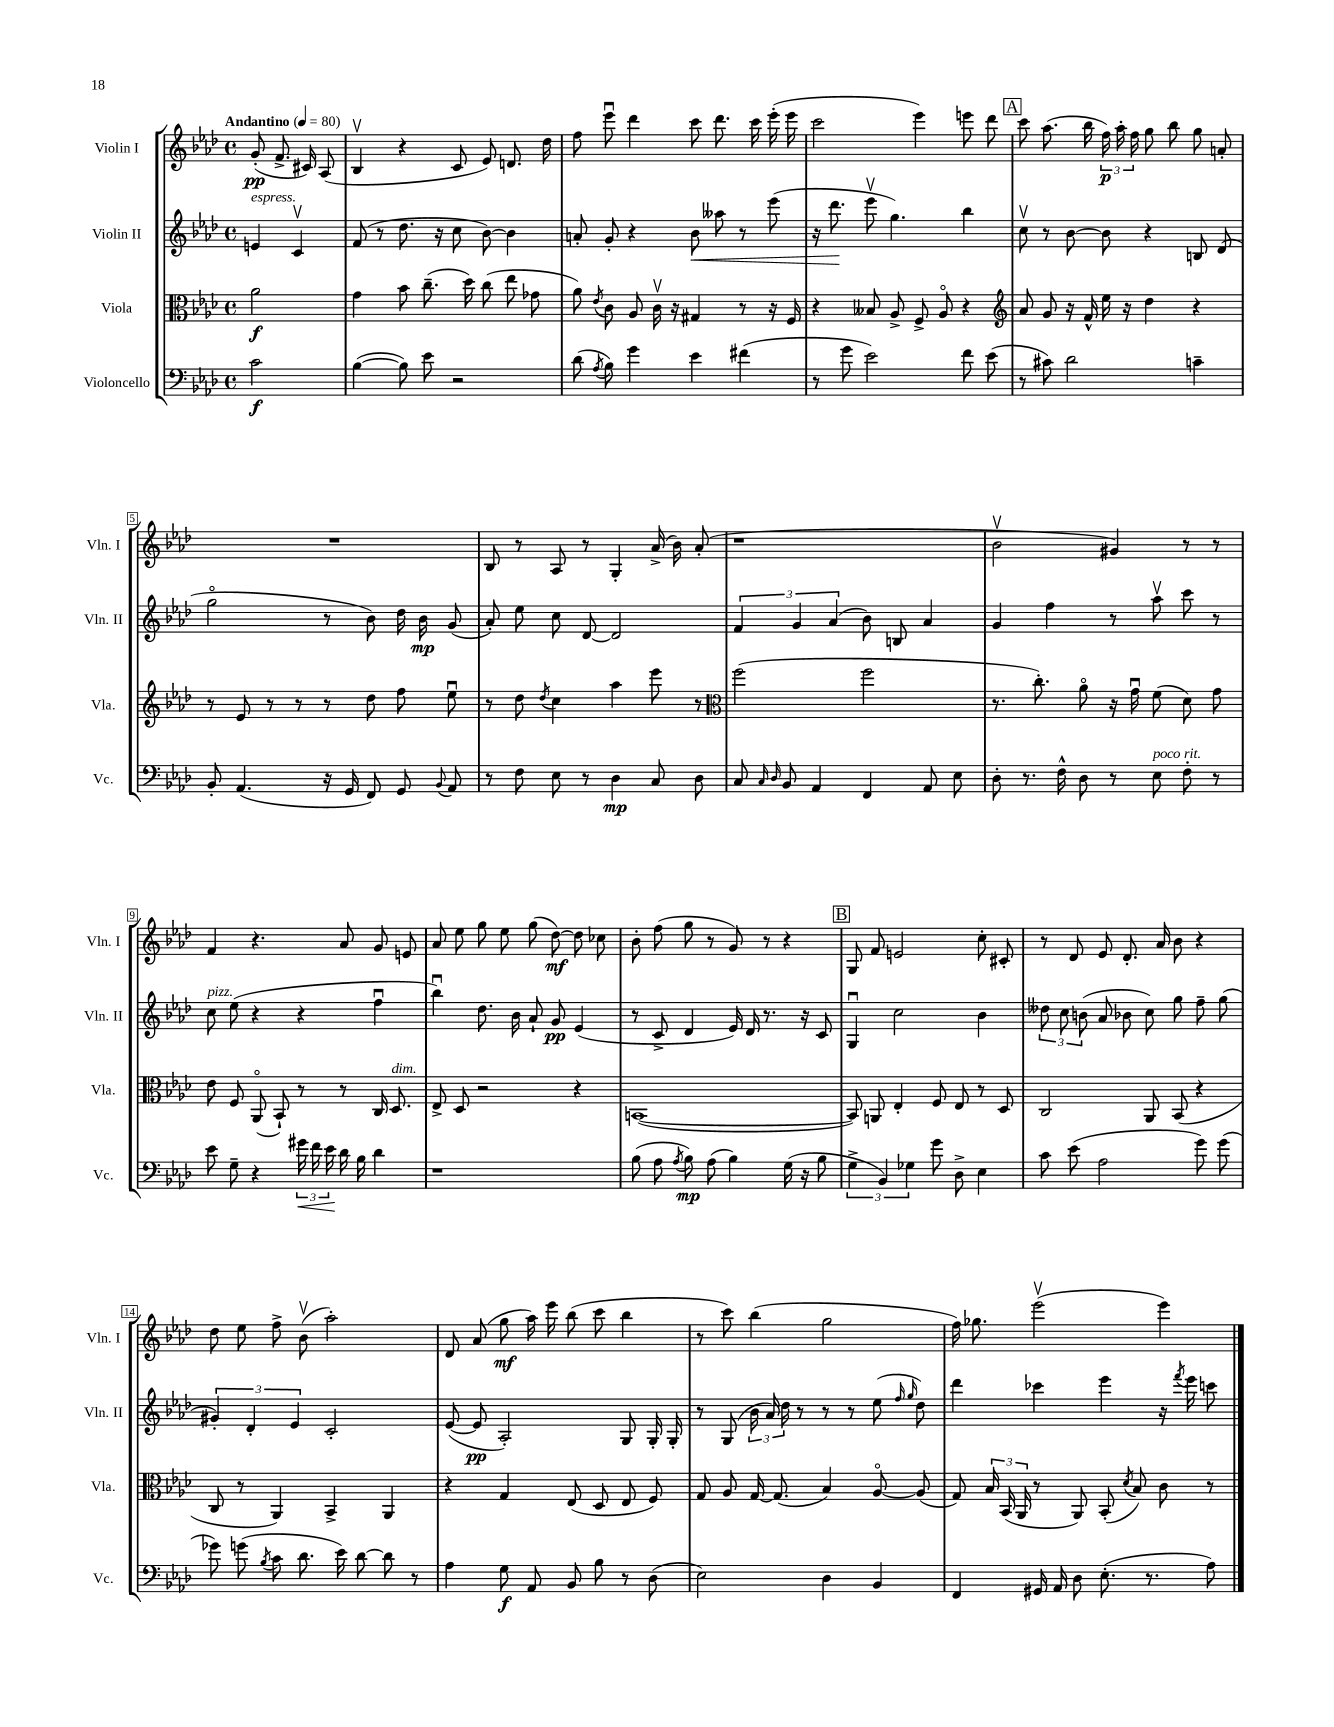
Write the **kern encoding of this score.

**kern	**dynam	**kern	**dynam	**kern	**dynam	**kern	**dynam
*part4	*part4	*part3	*part3	*part2	*part2	*part1	*part1
*staff4	*staff4	*staff3	*staff3	*staff2	*staff2	*staff1	*staff1
*I"Violoncello	*	*I"Viola	*	*I"Violin II	*	*I"Violin I	*
*I'Vc.	*	*I'Vla.	*	*I'Vln. II	*	*I'Vln. I	*
*clefF4	*	*clefC3	*	*clefG2	*	*clefG2	*
*k[b-e-a-d-]	*	*k[b-e-a-d-]	*	*k[b-e-a-d-]	*	*k[b-e-a-d-]	*
*M4/4	*	*M4/4	*	*M4/4	*	*M4/4	*
*met(c)	*	*met(c)	*	*met(c)	*	*met(c)	*
*MM80	*	*MM80	*	*MM80	*	*MM80	*
=	=	=	=	=	=	=	=
!	!	!	!	!	!	!LO:TX:a:B:t=Andantino	!
!	!	!	!	!LO:TX:a:i:t=espress.	!	!	!
2c\	f	2a-\	f	4en/	.	(8g'/	pp
.	.	.	.	.	.	8.f^/	.
.	.	.	.	4cv/	.	.	.
.	.	.	.	.	.	16c#X/)	.
.	.	.	.	.	.	(8A-/	.
=1	=1	=1	=1	=1	=1	=1	=1
([4B-\	.	4g\	.	(8f/	.	4B-v/	.
.	.	.	.	8r	.	.	.
8B-\])	.	8b-\	.	8.dd-\	.	4r	.
8e-\	.	(8.cc~\	.	.	.	.	.
.	.	.	.	16r	.	.	.
2r	.	.	.	8cc\	.	8c/	.
.	.	16dd-\)	.	.	.	.	.
.	.	(8cc\	.	[8b-\)	.	8e-/)	.
.	.	8ee-\	.	4b-\]	.	8.dn/	.
.	.	8g-X\	.	.	.	.	.
.	.	.	.	.	.	16dd-\	.
=2	=2	=2	=2	=2	=2	=2	=2
(8d-\	.	8a-\)	.	8an'/	.	8ff\	.
8qA-/	.	8qe-/	.	.	.	.	.
8B-\)	.	8c\	.	8g'/	.	8eee-u\	.
4g\	.	8A-/	.	4r	.	4ddd-\	.
.	.	16cv\	.	.	.	.	.
.	.	16r	.	.	.	.	.
!	!	!	!	!	!LO:HP:b	!	!
4e-\	.	4G#X/	.	8b-\	<	8ccc\	.
.	.	.	.	8aa--X\	.	8.ddd-\	.
(4f#X\	.	8r	.	8r	.	.	.
.	.	.	.	.	.	16ccc\	.
.	.	16r	.	(8eee-\	.	(16eee-'\	.
.	.	16F/	.	.	.	16eee-\	.
=3	=3	=3	=3	=3	=3	=3	=3
8r	.	4r	.	16r	.	2ccc\	.
.	.	.	.	8.ddd-\	.	.	.
8g\	.	.	.	.	.	.	.
2e-\)	.	8B--X/	.	8eee-v\	[	.	.
.	.	8A-^/	.	4.gg\)	.	.	.
.	.	8F^/	.	.	.	4eee-\)	.
.	.	8A-/	.	.	.	.	.
8f\	.	4r	.	4bb-\	.	8eeen\	.
(8e-\	.	.	.	.	.	8ddd-\	.
!!LO:REH:place=s1:t=A
=4	=4	=4	=4	=4	=4	=4	=4
*	*	*clefG2	*	*	*	*	*
8r	.	8a-/	.	8ccv\	.	8ccc\	.
8c#X\)	.	8g/	.	8r	.	(8.aa-\	.
2d-\	.	16r	.	[8b-\	.	.	.
.	.	16f^^/	.	.	.	16bb-\	.
.	.	16ee-\	.	8b-\]	.	24ff\)	p
.	.	.	.	.	.	24aa-'\	.
.	.	16r	.	.	.	.	.
.	.	.	.	.	.	24ff\	.
.	.	4dd-\	.	4r	.	8gg\	.
.	.	.	.	.	.	8bb-\	.
4cn~\	.	4r	.	8Bn/	.	8gg\	.
.	.	.	.	(8d-/	.	8an'/	.
!!LO:LB:g=z
=5	=5	=5	=5	=5	=5	=5	=5
8BB-'/	.	8r	.	2gg\	.	1r	.
(4.AA-/	.	8e-/	.	.	.	.	.
.	.	8r	.	.	.	.	.
.	.	8r	.	.	.	.	.
16r	.	8r	.	8r	.	.	.
16GG/	.	.	.	.	.	.	.
8FF/)	.	8dd-\	.	8b-\)	.	.	.
8GG/	.	8ff\	.	16dd-\	.	.	.
.	.	.	.	16b-\	mp	.	.
8qqBB-/	.	.	.	.	.	.	.
8AA-/	.	8ee-u\	.	(8g/	.	.	.
=6	=6	=6	=6	=6	=6	=6	=6
8r	.	8r	.	8a-'/)	.	8B-/	.
8F\	.	8dd-\	.	8ee-\	.	8r	.
.	.	8qdd-/	.	.	.	.	.
8E-\	.	4cc\	.	8cc\	.	8A-/	.
8r	.	.	.	[8d-/	.	8r	.
4D-\	mp	4aa-\	.	2d-/]	.	4G'/	.
8C/	.	8eee-\	.	.	.	(16a-^/	.
.	.	.	.	.	.	16b-\)	.
8D-\	.	8r	.	.	.	(8a-'/	.
=7	=7	=7	=7	=7	=7	=7	=7
*	*	*clefC3	*	*	*	*	*
8C/	.	(2ff\	.	6f/	.	1r	.
16qqC/	.	.	.	.	.	.	.
16qqD-/	.	.	.	.	.	.	.
8BB-/	.	.	.	.	.	.	.
.	.	.	.	6g/	.	.	.
4AA-/	.	.	.	.	.	.	.
.	.	.	.	(6a-/	.	.	.
4FF/	.	2ff\	.	8b-\)	.	.	.
.	.	.	.	8Bn/	.	.	.
8AA-/	.	.	.	4a-/	.	.	.
8E-\	.	.	.	.	.	.	.
=8	=8	=8	=8	=8	=8	=8	=8
8D-'\	.	8.r	.	4g/	.	2b-v\	.
8.r	.	.	.	.	.	.	.
.	.	8.cc'\)	.	.	.	.	.
.	.	.	.	4ff\	.	.	.
16F^^\	.	.	.	.	.	.	.
8D-\	.	8a-\	.	.	.	.	.
8r	.	16r	.	8r	.	4g#X/)	.
.	.	16gu\	.	.	.	.	.
!LO:TX:a:i:t=poco rit.	!	!	!	!	!	!	!
8E-\	.	(8f\	.	8aa-v\	.	.	.
8F'\	.	8d-\)	.	8ccc\	.	8r	.
8r	.	8g\	.	8r	.	8r	.
!!LO:LB:g=z
=9	=9	=9	=9	=9	=9	=9	=9
!	!	!	!	!LO:TX:a:i:t=pizz.	!	!	!
8e-\	.	8e-\	.	8cc\	.	4f/	.
8G~\	.	8F/	.	(8ee-\	.	.	.
4r	.	(8AA-/	.	4r	.	4.r	.
.	.	8BB-`/)	.	.	.	.	.
!	!LO:HP:b	!	!	!	!	!	!
24g#X\	<	8r	.	4r	.	.	.
24f\	.	.	.	.	.	.	.
24e-\	.	.	.	.	.	.	.
16d-\	[	8r	.	.	.	8a-/	.
16B-\	.	.	.	.	.	.	.
4d-\	.	16C/	.	4ffu\	.	8g/	.
!	!	!LO:TX:a:i:t=dim.	!	!	!	!	!
.	.	8.D-/	.	.	.	.	.
.	.	.	.	.	.	8en/	.
=10	=10	=10	=10	=10	=10	=10	=10
1r	.	8E-^/	.	4bb-u\)	.	8a-/	.
.	.	8D-/	.	.	.	8ee-\	.
.	.	2r	.	8.dd-\	.	8gg\	.
.	.	.	.	.	.	8ee-\	.
.	.	.	.	16b-\	.	.	.
.	.	.	.	8a-`/	.	(8gg\	.
.	.	.	.	8g/	pp	[8dd-\)	mf
.	.	4r	.	(4e-/	.	8dd-\]	.
.	.	.	.	.	.	8cc-X\	.
=11	=11	=11	=11	=11	=11	=11	=11
(8B-\	.	([1BBn	.	8r	.	8b-'\	.
8A-\	.	.	.	8c^/	.	(8ff\	.
8qA-/	.	.	.	.	.	.	.
8B-\)	mp	.	.	4d-/	.	8gg\	.
(8A-\	.	.	.	.	.	8r	.
4B-\)	.	.	.	16e-/)	.	8g/)	.
.	.	.	.	16d-/	.	.	.
.	.	.	.	8.r	.	8r	.
(16G\	.	.	.	.	.	4r	.
16r	.	.	.	16r	.	.	.
8B-\	.	.	.	8c/	.	.	.
!!LO:REH:place=s1:t=B
=12	=12	=12	=12	=12	=12	=12	=12
6G^\	.	8BB/])	.	4Gu/	.	8G/	.
.	.	8AAn/	.	.	.	8f/	.
6BB-/)	.	.	.	.	.	.	.
.	.	4E-'/	.	2cc\	.	2en/	.
6G-X\	.	.	.	.	.	.	.
8g\	.	8F/	.	.	.	.	.
8D-^\	.	8E-/	.	.	.	.	.
4E-\	.	8r	.	4b-\	.	8cc'\	.
.	.	8D-/	.	.	.	8c#X'/	.
=13	=13	=13	=13	=13	=13	=13	=13
8c\	.	2C/	.	12dd--X\	.	8r	.
.	.	.	.	12cc\	.	.	.
(8e-\	.	.	.	.	.	8d-/	.
.	.	.	.	(12bn\	.	.	.
2A-\	.	.	.	8a-/	.	8e-/	.
.	.	.	.	8b-X\	.	8.d-'/	.
.	.	8AA-/	.	8cc\)	.	.	.
.	.	.	.	.	.	16a-/	.
.	.	(8BB-/	.	8gg\	.	8b-\	.
8g\)	.	4r	.	8ff~\	.	4r	.
(8g\	.	.	.	(8gg\	.	.	.
!!LO:LB:g=z
=14	=14	=14	=14	=14	=14	=14	=14
8g-X\)	.	8C/	.	6g#X'/)	.	8dd-\	.
(8gn\	.	8r	.	.	.	8ee-\	.
.	.	.	.	6d-'/	.	.	.
8qB-/	.	.	.	.	.	.	.
8c\	.	4AA-/)	.	.	.	8ff^\	.
.	.	.	.	6e-/	.	.	.
8.d-\	.	.	.	.	.	(8b-v\	.
.	.	4BB-^/	.	2c'/	.	2aa-'\)	.
16e-\)	.	.	.	.	.	.	.
[8d-\	.	.	.	.	.	.	.
8d-\]	.	4AA-/	.	.	.	.	.
8r	.	.	.	.	.	.	.
=15	=15	=15	=15	=15	=15	=15	=15
4A-\	.	4r	.	([8e-/	.	8d-/	.
.	.	.	.	8e-/]	pp	(8a-/	.
8G\	f	4G/	.	2A-'/)	.	8gg\	mf
8AA-/	.	.	.	.	.	16aa-\)	.
.	.	.	.	.	.	16eee-\	.
8BB-/	.	(8E-/	.	.	.	(8bb-\	.
8B-\	.	8D-/	.	.	.	8ccc\	.
8r	.	8E-/	.	8G/	.	4bb-\	.
(8D-\	.	8F/)	.	16G'/	.	.	.
.	.	.	.	16G'/	.	.	.
=16	=16	=16	=16	=16	=16	=16	=16
2E-\)	.	8G/	.	8r	.	8r	.
.	.	8A-/	.	(8G/	.	8ccc\)	.
.	.	[16G/	.	24b-\	.	(4bb-\	.
.	.	.	.	24a-/)	.	.	.
.	.	(8.G/]	.	.	.	.	.
.	.	.	.	24dd-\	.	.	.
.	.	.	.	8r	.	.	.
4D-\	.	4B-/)	.	8r	.	2gg\	.
.	.	.	.	8r	.	.	.
4BB-/	.	[8A-/	.	(8ee-\	.	.	.
.	.	.	.	16qqff/	.	.	.
.	.	.	.	16qqgg/	.	.	.
.	.	(8A-/]	.	8dd-\)	.	.	.
=17	=17	=17	=17	=17	=17	=17	=17
4FF/	.	8G/)	.	4ddd-\	.	16ff\)	.
.	.	.	.	.	.	8.gg-X\	.
.	.	24B-/	.	.	.	.	.
.	.	(24BB-/	.	.	.	.	.
.	.	24AA-/	.	.	.	.	.
16GG#X/	.	8r	.	4ccc-X\	.	(2eee-v\	.
16AA-/	.	.	.	.	.	.	.
8D-\	.	8AA-/)	.	.	.	.	.
(8.E-'\	.	(8BB-'/	.	4eee-\	.	.	.
.	.	8qd-/	.	.	.	.	.
.	.	8B-/)	.	.	.	.	.
8.r	.	.	.	.	.	.	.
.	.	8c\	.	16r	.	4eee-\)	.
.	.	.	.	8qfff/	.	.	.
.	.	.	.	16eee-\	.	.	.
8A-\)	.	8r	.	8cccn\	.	.	.
==	==	==	==	==	==	==	==
*-	*-	*-	*-	*-	*-	*-	*-
